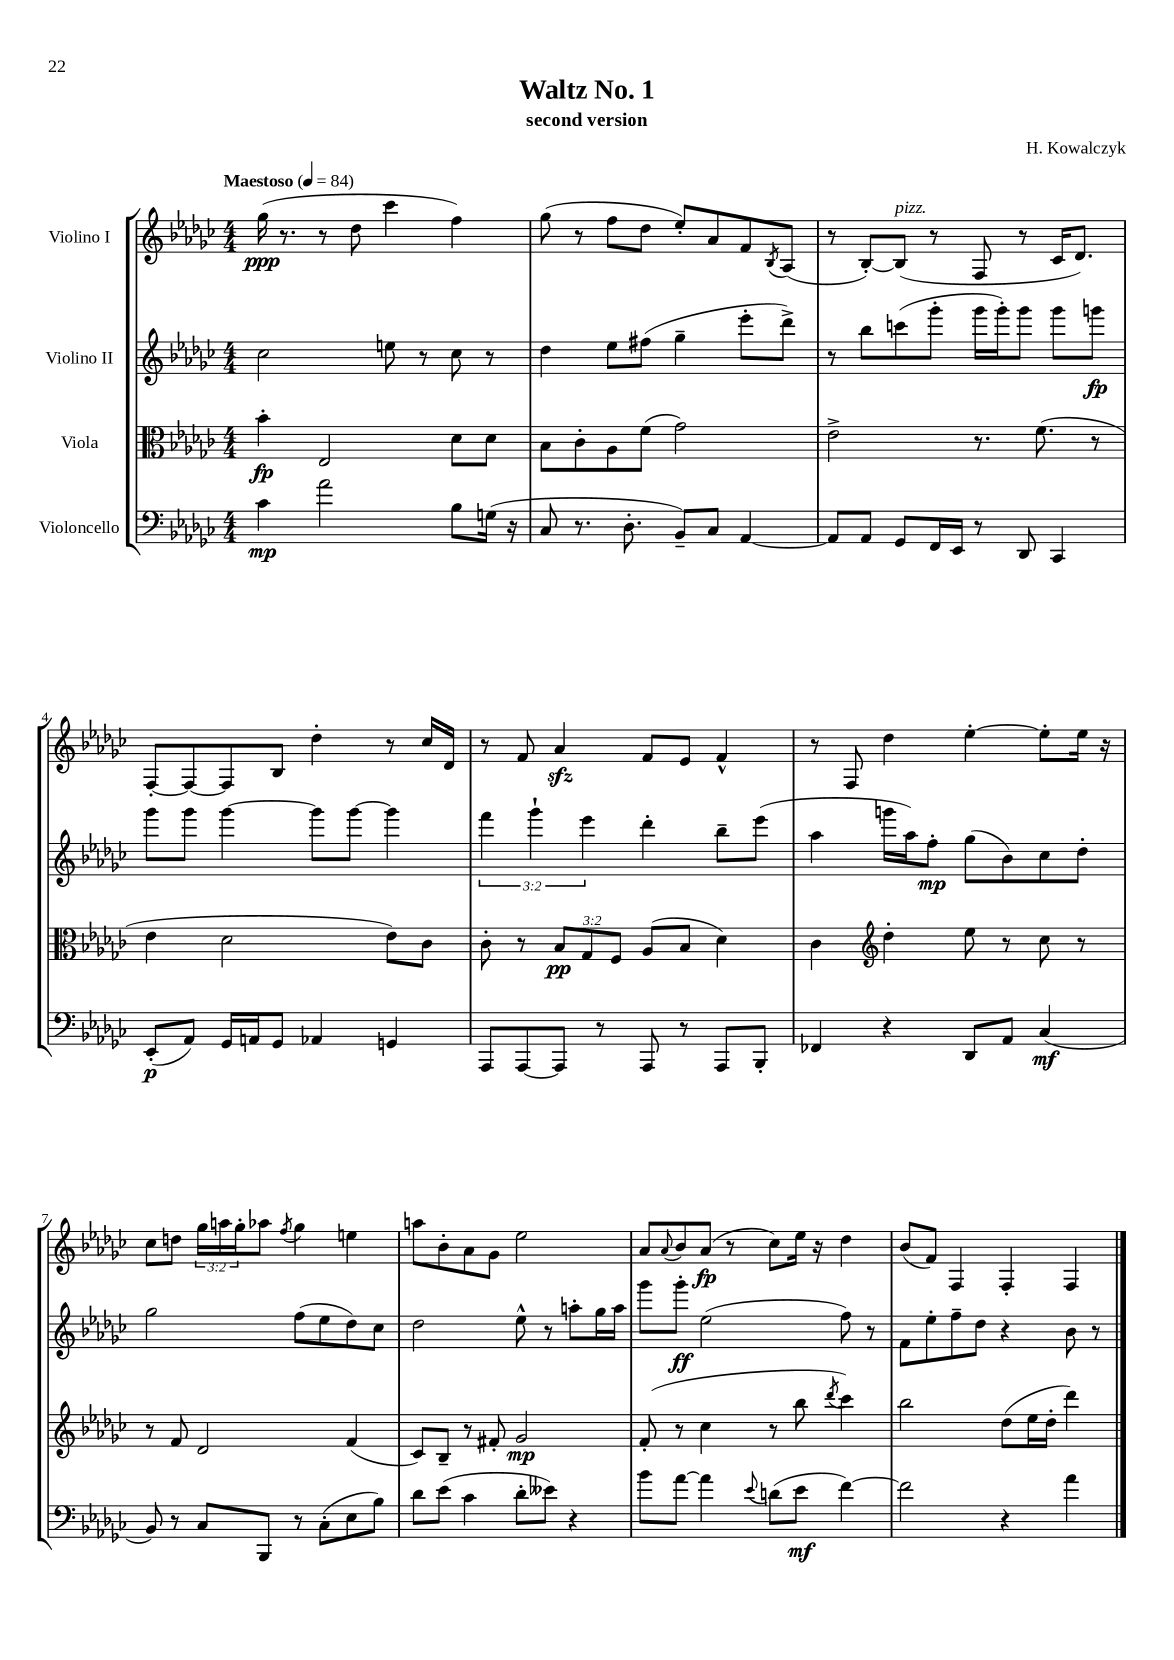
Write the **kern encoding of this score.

**kern	**dynam	**kern	**dynam	**kern	**dynam	**kern	**dynam
*part4	*part4	*part3	*part3	*part2	*part2	*part1	*part1
*staff4	*staff4	*staff3	*staff3	*staff2	*staff2	*staff1	*staff1
*I"Violoncello	*	*I"Viola	*	*I"Violino II	*	*I"Violino I	*
*clefF4	*	*clefC3	*	*clefG2	*	*clefG2	*
*k[b-e-a-d-g-c-]	*	*k[b-e-a-d-g-c-]	*	*k[b-e-a-d-g-c-]	*	*k[b-e-a-d-g-c-]	*
*M4/4	*	*M4/4	*	*M4/4	*	*M4/4	*
*MM84	*	*MM84	*	*MM84	*	*MM84	*
=1	=1	=1	=1	=1	=1	=1	=1
!	!	!	!	!	!	!LO:TX:a:B:t=Maestoso	!
4c-\	mp	4b-'\	fp	2cc-\	.	(16gg-\	ppp
.	.	.	.	.	.	8.r	.
2a-\	.	2E-/	.	.	.	8r	.
.	.	.	.	.	.	8dd-\	.
.	.	.	.	8een\	.	4ccc-\	.
.	.	.	.	8r	.	.	.
8B-\L	.	8d-\L	.	8cc-\	.	4ff\)	.
(16Gn\Jk	.	8d-\J	.	8r	.	.	.
16r	.	.	.	.	.	.	.
=2	=2	=2	=2	=2	=2	=2	=2
8C-/	.	8B-\L	.	4dd-\	.	(8gg-\	.
8.r	.	8c-'\	.	.	.	8r	.
.	.	8A-\	.	8ee-\L	.	8ff\L	.
8.D-'\	.	.	.	.	.	.	.
.	.	(8f\J	.	(8ff#X\J	.	8dd-\J	.
8BB-~/L)	.	2g-\)	.	4gg-~\	.	8ee-'/L)	.
8C-/J	.	.	.	.	.	8a-/	.
[4AA-/	.	.	.	8eee-'\L	.	8f/	.
.	.	.	.	.	.	8qB-/	.
.	.	.	.	8ddd-^\J)	.	(8A-/J	.
=3	=3	=3	=3	=3	=3	=3	=3
8AA-/L]	.	2e-^\	.	8r	.	8r	.
8AA-/J	.	.	.	8bb-\L	.	[8B-'/L)	.
!	!	!	!	!	!	!LO:TX:a:i:t=pizz.	!
8GG-/L	.	.	.	(8cccn\	.	(8B-/J]	.
16FF/L	.	.	.	8ggg-'\J	.	8r	.
16EE-/JJ	.	.	.	.	.	.	.
8r	.	8.r	.	16ggg-\LL	.	8F/	.
.	.	.	.	16ggg-'\J)	.	.	.
8DD-/	.	.	.	8ggg-\J	.	8r	.
.	.	(8.f\	.	.	.	.	.
4CC-/	.	.	.	8ggg-\L	.	16c-/KL	.
.	.	.	.	.	.	8.d-/J)	.
.	.	8r	.	8gggn\J	fp	.	.
!!LO:LB:g=z
=4	=4	=4	=4	=4	=4	=4	=4
(8EE-'/L	p	4e-\	.	8ggg-\L	.	[8F'/L	.
8AA-/J)	.	.	.	8ggg-\J	.	8F/_	.
16GG-/LL	.	2d-\	.	[4ggg-\	.	8F/]	.
16AAn/J	.	.	.	.	.	.	.
8GG-/J	.	.	.	.	.	8B-/J	.
4AA-X/	.	.	.	8ggg-\L]	.	4dd-'\	.
.	.	.	.	[8ggg-\J	.	.	.
4GGn/	.	8e-\L)	.	4ggg-\]	.	8r	.
.	.	8c-\J	.	.	.	16cc-/LL	.
.	.	.	.	.	.	16d-/JJ	.
=5	=5	=5	=5	=5	=5	=5	=5
8AAA-/L	.	8c-'\	.	6fff\	.	8r	.
[8AAA-/	.	8r	.	.	.	8f/	.
.	.	.	.	6ggg-`\	.	.	.
8AAA-/J]	.	12B-/L	pp	.	.	4a-zz/	.
.	.	12G-/	.	6eee-\	.	.	.
8r	.	.	.	.	.	.	.
.	.	12F/J	.	.	.	.	.
8AAA-/	.	(8A-/L	.	4ddd-'\	.	8f/L	.
8r	.	8B-/J	.	.	.	8e-/J	.
8AAA-/L	.	4d-\)	.	8bb-~\L	.	4f^^/	.
8BBB-'/J	.	.	.	(8eee-\J	.	.	.
=6	=6	=6	=6	=6	=6	=6	=6
4FF-X/	.	4c-\	.	4aa-\	.	8r	.
.	.	.	.	.	.	8F/	.
*	*	*clefG2	*	*	*	*	*
4r	.	4dd-'\	.	16gggn\LL	.	4dd-\	.
.	.	.	.	16aa-\J)	.	.	.
.	.	.	.	8ff'\J	mp	.	.
8DD-/L	.	8ee-\	.	(8gg-\L	.	[4ee-'\	.
8AA-/J	.	8r	.	8b-\)	.	.	.
(4C-/	mf	8cc-\	.	8cc-\	.	8ee-'\L]	.
.	.	8r	.	8dd-'\J	.	16ee-\Jk	.
.	.	.	.	.	.	16r	.
!!LO:LB:g=z
=7	=7	=7	=7	=7	=7	=7	=7
8BB-/)	.	8r	.	2gg-\	.	8cc-\L	.
8r	.	8f/	.	.	.	8ddn\J	.
8C-/L	.	2d-/	.	.	.	24gg-\LL	.
.	.	.	.	.	.	24aan\	.
.	.	.	.	.	.	24gg-'\J	.
8BBB-/J	.	.	.	.	.	8aa-X\J	.
.	.	.	.	.	.	8qff/	.
8r	.	.	.	(8ff\L	.	4gg-\	.
(8C-'\L	.	.	.	8ee-\	.	.	.
8E-\	.	(4f/	.	8dd-\)	.	4een\	.
8B-\J)	.	.	.	8cc-\J	.	.	.
=8	=8	=8	=8	=8	=8	=8	=8
8d-\L	.	8c-/L)	.	2dd-\	.	8aan\L	.
(8e-\J	.	8B-~/J	.	.	.	8b-'\	.
4c-\	.	8r	.	.	.	8a-\	.
.	.	8f#X'/	.	.	.	8g-\J	.
8d-'\L	.	2g-/	mp	8ee-^^\	.	2ee-\	.
8e--X\J)	.	.	.	8r	.	.	.
4r	.	.	.	8aan'\L	.	.	.
.	.	.	.	16gg-\L	.	.	.
.	.	.	.	16aa\JJ	.	.	.
=9	=9	=9	=9	=9	=9	=9	=9
8b-\L	.	(8f'/	.	8ggg-\L	.	8a-/L	.
.	.	.	.	.	.	8qqa-/	.
[8a-\J	.	8r	.	8ggg-'\J	ff	8b-/	.
4a-\]	.	4cc-\	.	(2ee-\	.	(8a-/J	fp
.	.	.	.	.	.	8r	.
8qqe-/	.	.	.	.	.	.	.
(8dn\L	.	8r	.	.	.	8cc-\L)	.
8e-\J	mf	8bb-\	.	.	.	16ee-\Jk	.
.	.	.	.	.	.	16r	.
.	.	8qddd-/	.	.	.	.	.
[4f\)	.	4ccc-\)	.	8ff\)	.	4dd-\	.
.	.	.	.	8r	.	.	.
=10	=10	=10	=10	=10	=10	=10	=10
2f\]	.	2bb-\	.	8f\L	.	(8b-/L	.
.	.	.	.	8ee-'\	.	8f/J)	.
.	.	.	.	8ff~\	.	4F/	.
.	.	.	.	8dd-\J	.	.	.
4r	.	(8dd-\L	.	4r	.	4F'/	.
.	.	16ee-\L	.	.	.	.	.
.	.	16dd-'\JJ	.	.	.	.	.
4a-\	.	4ddd-\)	.	8b-\	.	4F/	.
.	.	.	.	8r	.	.	.
==	==	==	==	==	==	==	==
*-	*-	*-	*-	*-	*-	*-	*-
